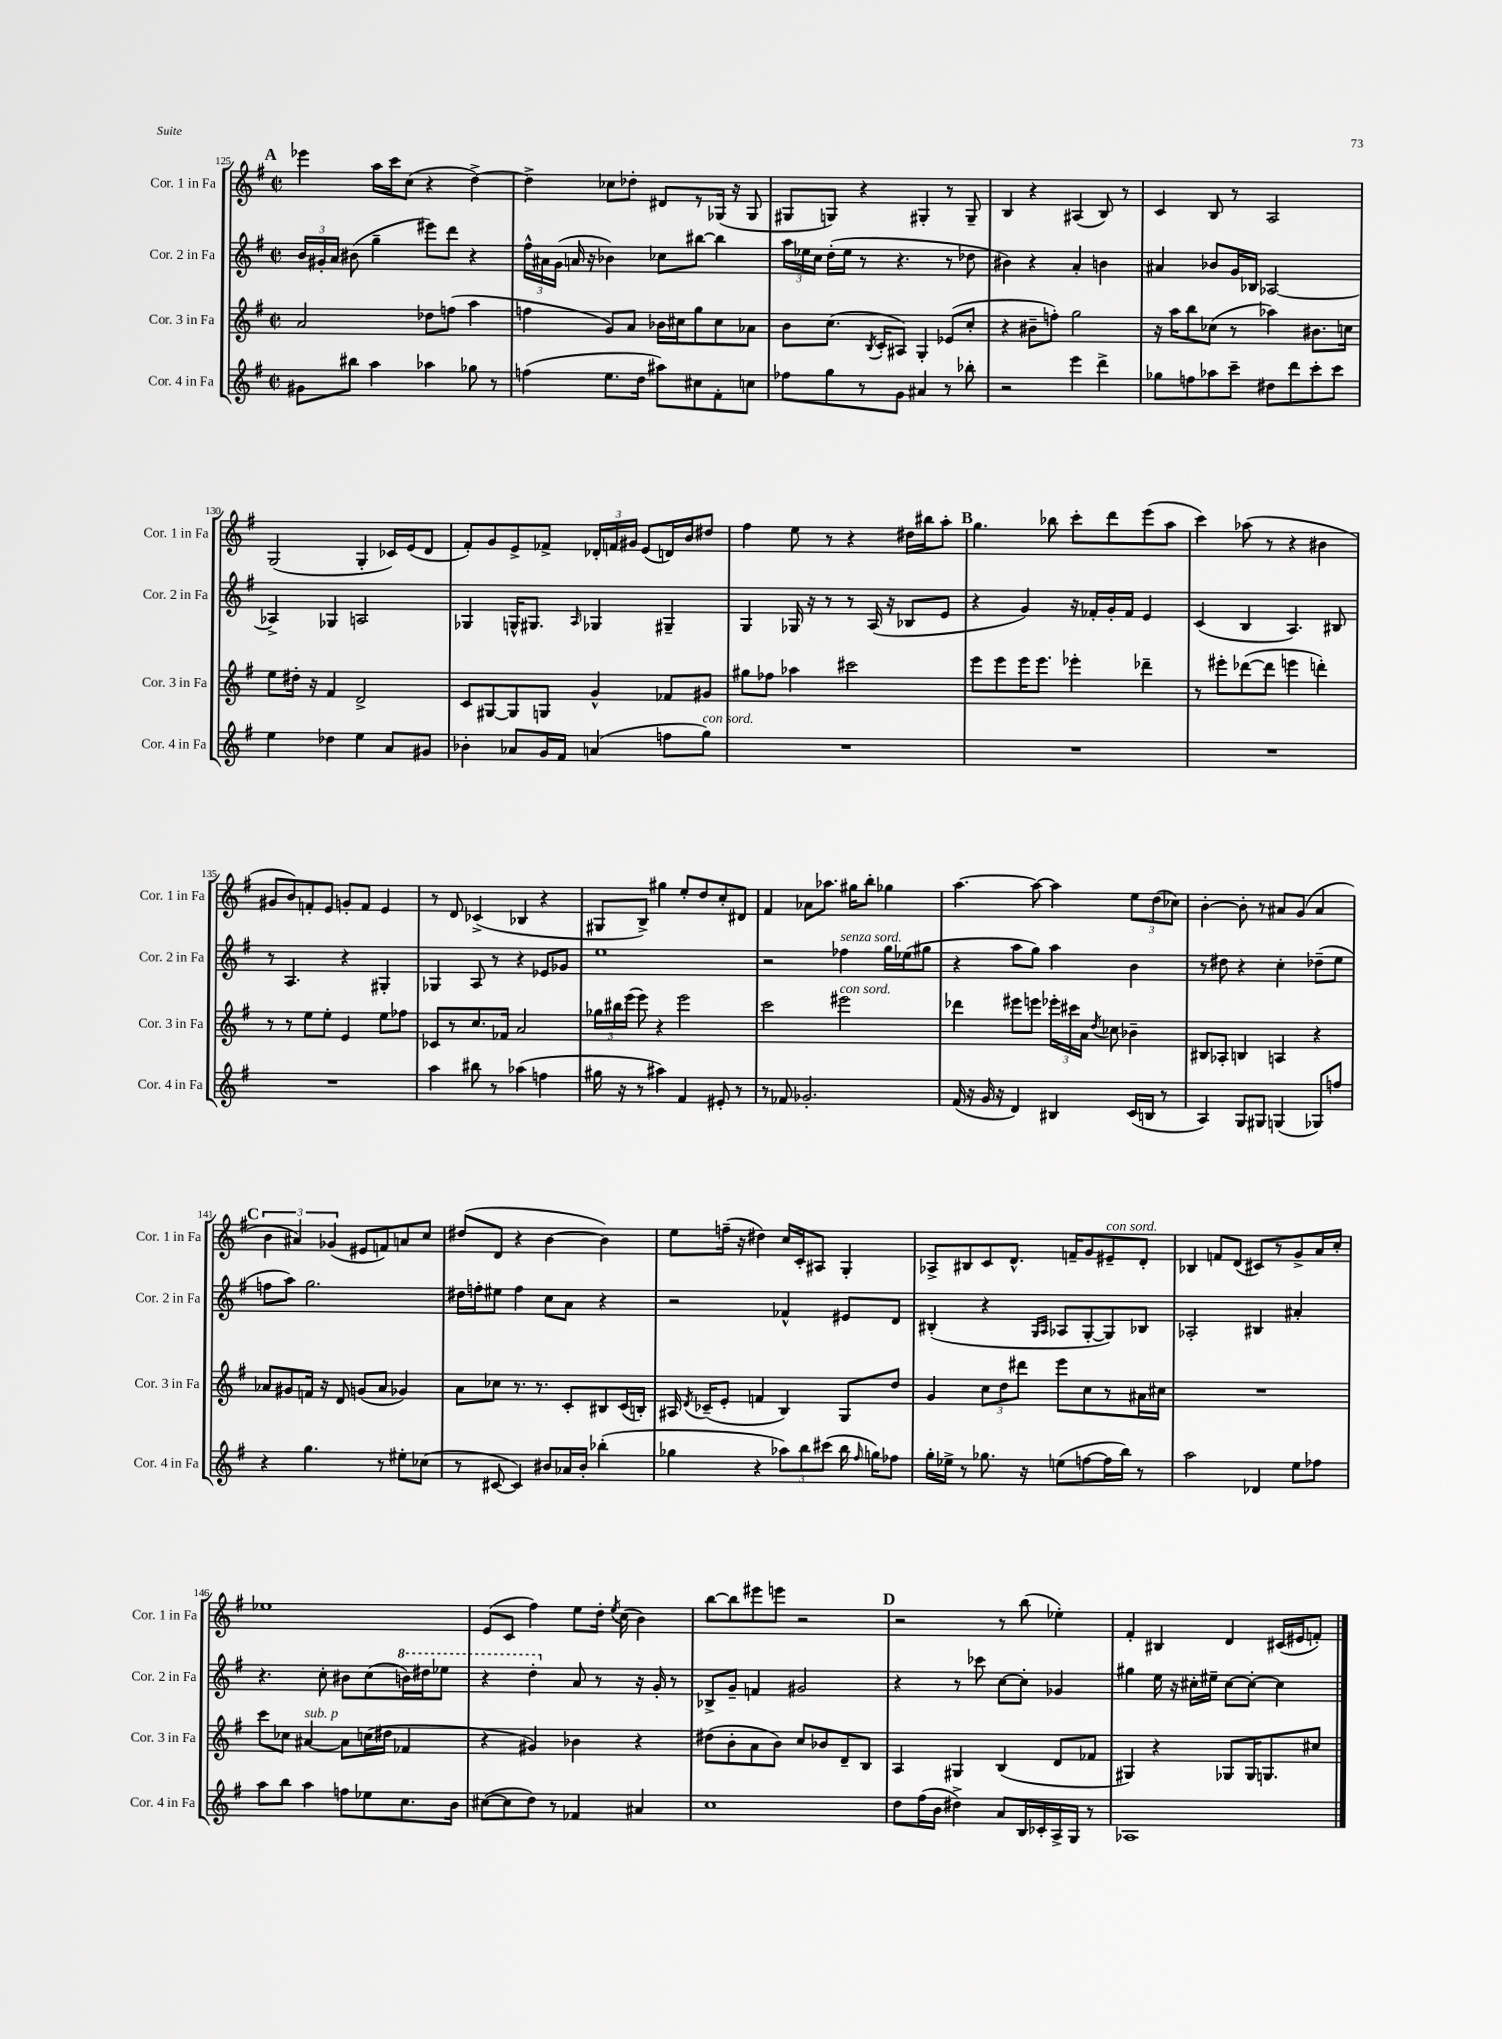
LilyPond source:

<<
\new StaffGroup <<
\new Staff = "s0" \with { instrumentName = "Cor. 1 in Fa" shortInstrumentName = "Cor. 1 in Fa" } {
    \clef treble \key g \major \defaultTimeSignature \time 2/2
    \autoBeamOff \mark \markup { \bold "A" } ees'''4 a''16[ c'''16 c''8]( r4 d''4~->) |
    d''4-> ces''8[ des''8]-. dis'8[ r8 ges16]( r16 ges8 |
    gis8[ g8]) r4 gis4-. r8 gis8-- |
    b4 r4 ais4( b8) r8 |
    c'4 b8 r8 a2 |
    g2( g4-. ces'16[) e'16( d'8] |
    fis'8[-.) g'8 e'8-> fes'8]-> \tuplet 3/2 { des'16[-. f'16 gis'16] } e'8[( d'16) b'16 dis''8] |
    fis''4 e''8 r8 r4 dis''16[ bis''16 a''8]-. |
    \mark \markup { \bold "B" } g''4. bes''8 c'''8[-. d'''8 e'''8( a''8] |
    c'''4) aes''8( r8 r4 bis'4 |
    gis'8[ b'8) f'8-. e'8] g'8[-. f'8] e'4 |
    r8 d'8 ces'4->( bes4 r4 |
    gis8[ b8]->) gis''4 e''8[-. d''8 c''8-. dis'8] |
    fis'4 aes'8[ aes''8.] gis''16[ b''8]-. ges''4 |
    a''4.~ a''8~ a''4 \tuplet 3/2 { e''8[ d''8( ces''8]) } |
    b'4~-. b'8-. r8 ais'8[ g'8]( ais'4 |
    \mark \markup { \bold "C" } \tuplet 3/2 { b'4 ais'4) ges'4( } eis'8[ f'8) a'8 c''8] |
    dis''8[( d'8] r4 b'4~ b'4) |
    e''8[ f''16]--( r16 dis''4) c''16[ c'16-. ais8] g4-. |
    aes8[-> bis8 c'8 d'8.]-^ f'16[-- g'8 eis'8--^\markup { \italic "con sord." } d'8]-. |
    bes4 f'8[ d'8]( cis'8[) r8 g'8-> a'16 c''16]-. |
    ees''1 |
    e'8[( c'8] fis''4) e''8[ d''16]-. \acciaccatura { e''8 } c''16( b'4) |
    b''8[~ b''8 eis'''8 e'''8] r2 |
    \mark \markup { \bold "D" } r2 r8 b''8( ees''4-.) |
    fis'4-. bis4 d'4 cis'16[( eis'16 f'8]-.) \bar "|." |
}
\new Staff = "s1" \with { instrumentName = "Cor. 2 in Fa" shortInstrumentName = "Cor. 2 in Fa" } {
    \clef treble \key g \major \defaultTimeSignature \time 2/2
    \autoBeamOff \mark \markup { \bold "A" } \tuplet 3/2 { b'16[ gis'16-. a'16] } bis'8( g''4-- eis'''8[) d'''8] r4 |
    \tuplet 3/2 { fis''16[-^ ais'16 g'16]( } a'16 r16 bes'4) ces''8[ bis''8]~ bis''4 |
    \tuplet 3/2 { a''16[ ees''16 c''16] } d''16[-.( ees''16] r8 r4. r8 des''8 |
    bis'4) r4 a'4-. b'4 |
    ais'4 bes'8[ g'16 bes16] aes2~ |
    aes4-> ges4 a2 |
    ges4 g16[-^ gis8.] \grace { a16 } ges4 gis4-- |
    g4 ges16 r16 r8 r8 a16( r16 bes8[ e'8] |
    \mark \markup { \bold "B" } r4 g'4) r16 fes'16[-. g'16-. fes'16] e'4 |
    c'4( b4 a4.) bis8 |
    r8 a4. r4 gis4-. |
    ges4 a8 r8 r4 ees'8[ ges'8] |
    e''1 |
    r2 fes''4^\markup { \italic "senza sord." } g''16[ ees''16( gis''8] |
    r4 a''8[ g''8]) a''4 b'4 |
    r8 dis''8 r4 c''4-. des''8[--( e''8] |
    \mark \markup { \bold "C" } f''8[ a''8]) g''2. |
    dis''16[ f''16-. eis''8] f''4 c''8[ a'8] r4 |
    r2 fes'4-^ eis'8[ d'8] |
    bis4-.( r4 \grace { g16[ a16] } aes8[ g8~-. g8) bes8] |
    aes2-. bis4 ais'4-. |
    r4. c''8-. bis'8[ c''8( \ottava #1 b''!16) dis'''16 ees'''8] |
    r4 d'''4-. \ottava #0 a'8 r8 r16 g'16-. r8 |
    bes8[-> g'8]-- f'4 gis'2 |
    \mark \markup { \bold "D" } r4 r8 ces'''8 c''8[~ c''8]-. ges'4 |
    gis''4 e''16 r16 cis''16[-. eis''16]-- cis''8[~ cis''8]~-. cis''4 \bar "|." |
}
\new Staff = "s2" \with { instrumentName = "Cor. 3 in Fa" shortInstrumentName = "Cor. 3 in Fa" } {
    \clef treble \key g \major \defaultTimeSignature \time 2/2
    \autoBeamOff \mark \markup { \bold "A" } a'2 des''8[ f''8]( a''4 |
    f''4 g'8[) a'8] bes'16[ cis''16 g''8 cis''8 aes'8] |
    b'8[ c''8.]( \acciaccatura { b8 } c'16[-. ais8]) g4-. ees'8[( c''8]-. |
    r4 bis'8[-- f''8]-.) g''2 |
    r16 a''16[ b''8 ces''8]( r8 aes''4) bis'8.[ c''16] |
    e''8[ dis''16]-. r16 fis'4 d'2-> |
    c'8[ gis8~ gis8 g8] g'4-^ fes'8[ gis'8] |
    gis''8[ fes''8] aes''4 cis'''2 |
    \mark \markup { \bold "B" } e'''8[ e'''8 e'''16 e'''8.] ees'''4-. des'''4-- |
    r8 eis'''8[-. des'''8~( des'''8] e'''4 d'''4-.) |
    r8 r8 e''8[ e''8]-. e'4 e''8[ fes''8] |
    ces'8[ r8 c''8. fes'16] a'2 |
    \tuplet 3/2 { ges''16[ bis''16 e'''16]( } e'''8) r4 e'''2 |
    c'''2 eis'''2^\markup { \italic "con sord." } |
    des'''4 eis'''8[ e'''8] \tuplet 3/2 { ees'''16[-. cis'''16 a'16] } \acciaccatura { d''8 } ces''8 bes'4-- |
    bis8[ aes8]-. b4 a4 r4 |
    \mark \markup { \bold "C" } aes'8[ gis'8 f'16] r16 d'8 g'8[( aes'8] ges'4) |
    a'8[ ces''8] r8. r8. c'8[-. bis8 c'16( b16]-.) |
    ais16 \acciaccatura { d'8 } ces'16[--( e'8]-. f'4 b4) g8[ d''8] |
    g'4 \tuplet 3/2 { c''8[ d''8 dis'''8] } e'''8[ c''8 r8 ais'16 cis''16] |
    R1 |
    c'''8[ ces''8] ais'4~^\markup { \italic "sub. p" } ais'8[ c''16( dis''16] fes'4 |
    r4 gis'4) bes'4 r4 |
    dis''8[( b'8-. a'8 b'8]) c''8[ bes'8 d'8-- b8] |
    \mark \markup { \bold "D" } a4 gis4 b4( d'8[ fes'8] |
    gis4) r4 ges8[ ges16 g8. cis''8] \bar "|." |
}
\new Staff = "s3" \with { instrumentName = "Cor. 4 in Fa" shortInstrumentName = "Cor. 4 in Fa" } {
    \clef treble \key g \major \defaultTimeSignature \time 2/2
    \autoBeamOff \mark \markup { \bold "A" } gis'8[ bis''8] a''4 aes''4 ges''8 r8 |
    f''4( e''8.[ d''16] ais''8[) cis''8 fis'8-. c''8] |
    fes''8[ g''8 r8 g'8] ais'4 r8 bes''8-. |
    r2 e'''4 d'''4-> |
    ges''8[ f''8 aes''8 c'''8]-- dis''8[ d'''8 c'''8-. c'''8] |
    e''4 des''4 e''4 a'8[ gis'8] |
    bes'4-. aes'8[ g'16 fis'16] a'4( f''8[ g''8]^\markup { \italic "con sord." }) |
    R1 |
    \mark \markup { \bold "B" } R1 |
    R1 |
    R1 |
    a''4 bis''8 r8 aes''4( f''4 |
    gis''16 r16 r8 ais''4) fis'4 eis'8-. r8 |
    r8 fes'8 ges'2.-. |
    fis'16( r16 g'16 r16 d'4) bis4 c'16[( b16] r8 |
    a4) g8[ gis8] g4( ges8[) f''8] |
    \mark \markup { \bold "C" } r4 g''4. r8 eis''8[-. ces''8]( |
    r8 cis'8~ cis'4) bis'8[ aes'16 bis'16]-. bes''4-.( |
    ges''4 r4 \tuplet 3/2 { aes''8[) b''8 cis'''8]( } b''16 \grace { fis''16 } g''16[) fes''8] |
    g''16[-. ees''16]-> r8 ges''8. r16 e''8[( f''8~ f''16 b''16]) r8 |
    a''2 des'4 e''8[ fes''8] |
    a''8[ b''8] a''4 f''8[ ees''8 c''8. b'16] |
    cis''8[~( cis''8 d''8]) r8 fes'4 ais'4 |
    c''1 |
    \mark \markup { \bold "D" } d''8[ fis''16( b'16] dis''4->) a'8[ b16 ces'16-. a16-> g16] r8 |
    aes1 \bar "|." |
}
>>
>>
\layout { \context { \Score currentBarNumber = #125 } }
